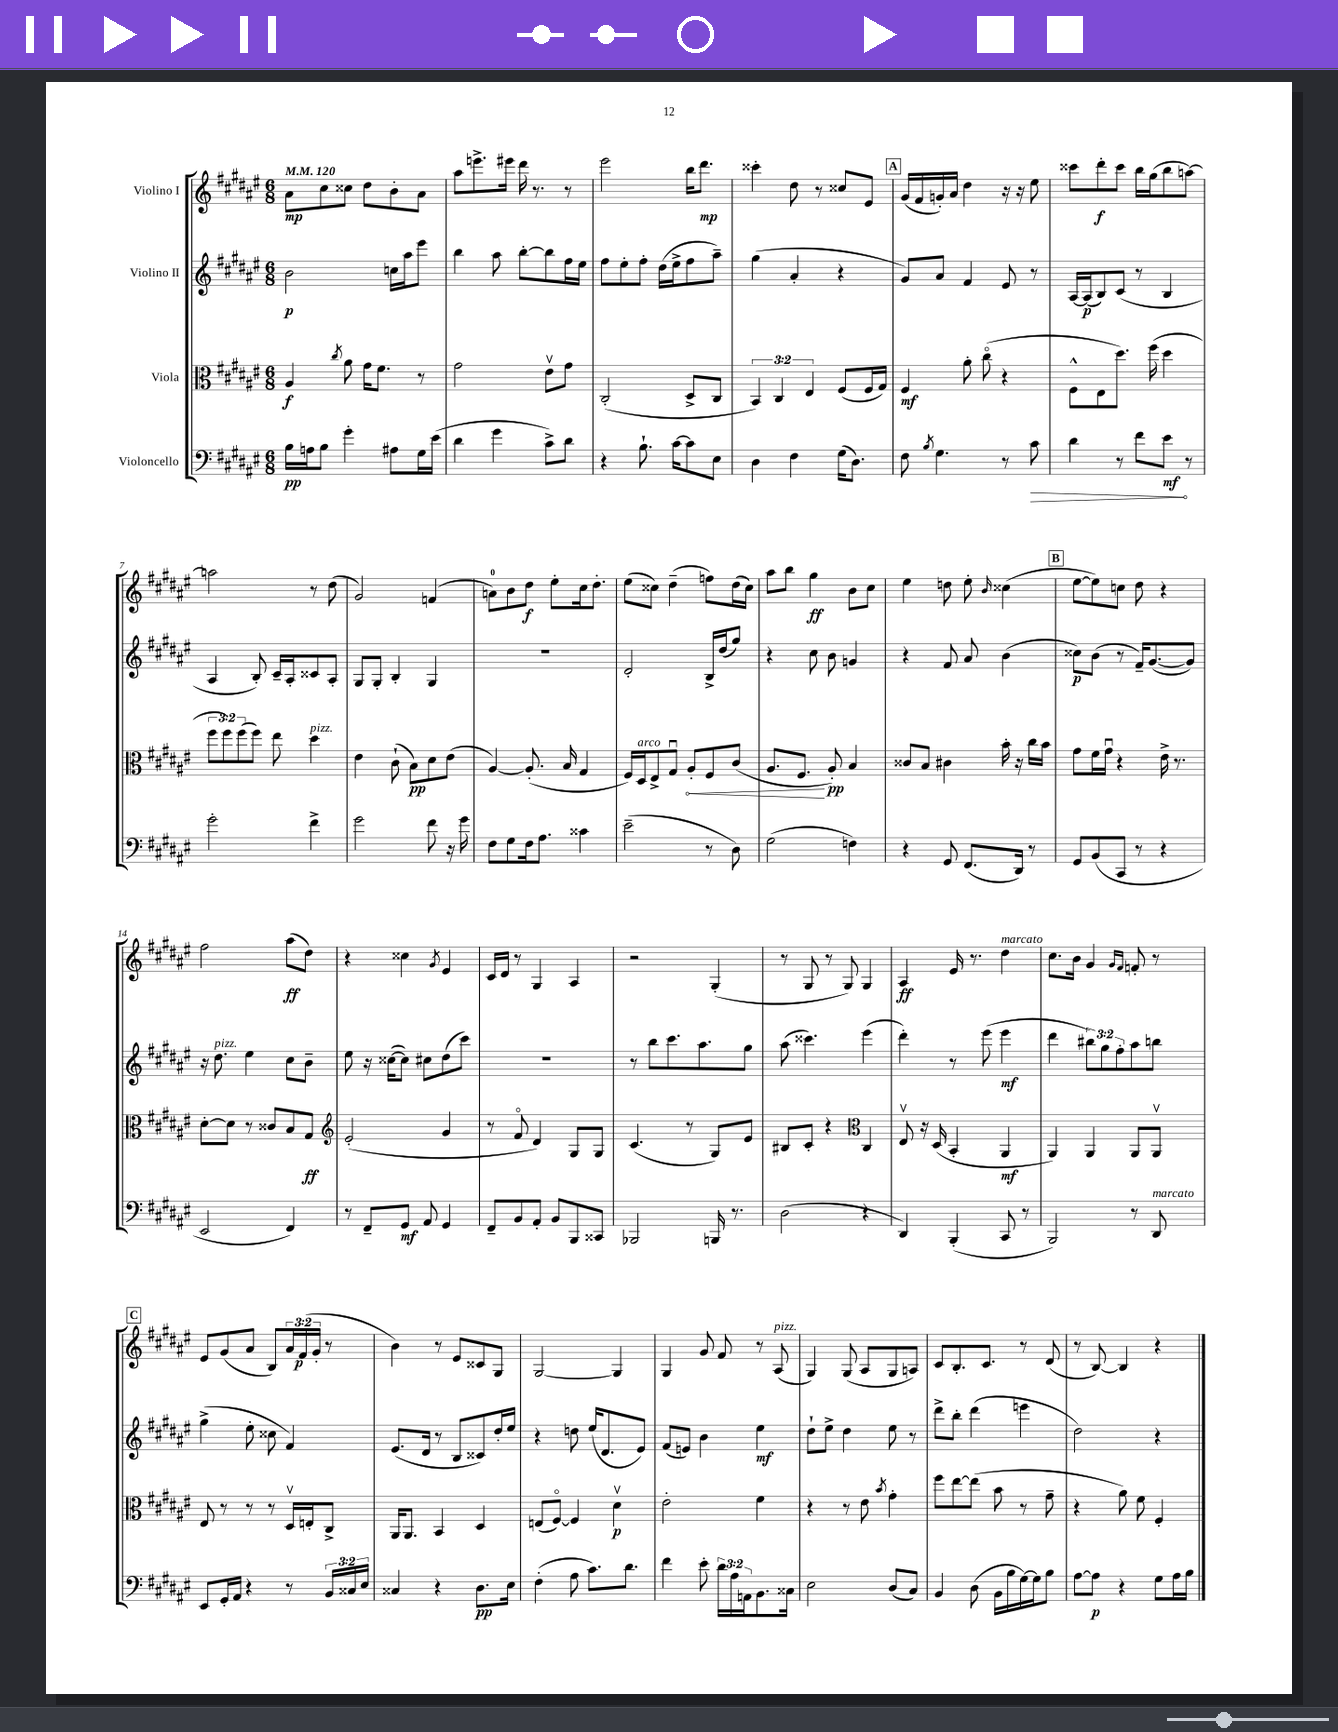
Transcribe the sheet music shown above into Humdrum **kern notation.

**kern	**dynam	**kern	**dynam	**kern	**dynam	**kern	**dynam
*part4	*part4	*part3	*part3	*part2	*part2	*part1	*part1
*staff4	*staff4	*staff3	*staff3	*staff2	*staff2	*staff1	*staff1
*I"Violoncello	*	*I"Viola	*	*I"Violino II	*	*I"Violino I	*
*clefF4	*	*clefC3	*	*clefG2	*	*clefG2	*
*k[f#c#g#d#a#e#]	*	*k[f#c#g#d#a#e#]	*	*k[f#c#g#d#a#e#]	*	*k[f#c#g#d#a#e#]	*
*M6/8	*	*M6/8	*	*M6/8	*	*M6/8	*
*MM120	*	*MM120	*	*MM120	*	*MM120	*
=1	=1	=1	=1	=1	=1	=1	=1
16B\LL	pp	4A#/	f	2b\	p	8a#\L	mp
16An\J	.	.	.	.	.	.	.
8B\J	.	.	.	.	.	8cc#\	.
.	.	8qcc#/	.	.	.	.	.
4g#'\	.	8a#\	.	.	.	8cc##X\J	.
.	.	16g#\KL	.	.	.	8dd#\L	.
.	.	8.f#\J	.	.	.	.	.
8A#X\L	.	.	.	16ccn\LL	.	8b'\	.
.	.	.	.	16aa#\J	.	.	.
16G#\L	.	8r	.	8eee#\J	.	8a#\J	.
(16e#\JJ	.	.	.	.	.	.	.
=2	=2	=2	=2	=2	=2	=2	=2
4d#\	.	2g#\	.	4bb\	.	8aa#\L	.
.	.	.	.	.	.	8.eeen^\	.
4g#\	.	.	.	8aa#\	.	.	.
.	.	.	.	.	.	16eee#X\Jk	.
.	.	.	.	[8bb'\L	.	16ddd#\	.
.	.	.	.	.	.	8.r	.
8c#^\L)	.	8e#v\L	.	8bb\]	.	.	.
8d#\J	.	8g#\J	.	16ff#\L	.	8r	.
.	.	.	.	16ee#\JJ	.	.	.
=3	=3	=3	=3	=3	=3	=3	=3
4r	.	(2C#'/	.	8ff#\L	.	2eee#\	.
.	.	.	.	8ee#'\	.	.	.
8.B`\	.	.	.	8ff#'\J	.	.	.
.	.	.	.	(16dd#\LL	.	.	.
[16c#\KL	.	.	.	16ee#^\J	.	.	.
8c#\]	.	8D#^/L	.	8ff#\	.	16bb\KL	.
.	.	.	.	.	.	8.ddd#\J	mp
8E#\J	.	8C#/J	.	8aa#~\J)	.	.	.
=4	=4	=4	=4	=4	=4	=4	=4
4D#\	.	6BB/)	.	(4gg#\	.	4ccc##X'\	.
.	.	6C#/	.	.	.	.	.
4F#\	.	.	.	4a#'/	.	8dd#\	.
.	.	6E#/	.	.	.	.	.
.	.	.	.	.	.	8r	.
(16G#\KL	.	(8F#/L	.	4r	.	8cc##X/L	.
8.D#\J)	.	.	.	.	.	.	.
.	.	16F#/L	.	.	.	8e#/J	.
.	.	16G#/JJ)	.	.	.	.	.
!!LO:REH:place=s1:t=A
=5	=5	=5	=5	=5	=5	=5	=5
8F#\	.	4F#/	mf	8g#/L)	.	(16g#/LL	.
.	.	.	.	.	.	16f#/	.
8qB/	.	.	.	.	.	.	.
4.G#\	.	.	.	8a#/J	.	16gn'/)	.
.	.	.	.	.	.	16a#/JJ	.
.	.	8a#'\	.	4f#/	.	4dd#\	.
.	.	(8cc#\	.	.	.	.	.
8r	.	4r	.	8e#/	.	16r	.
.	.	.	.	.	.	16r	.
!	!LO:HP:b	!	!	!	!	!	!
8c#\	>	.	.	8r	.	8ee#\	.
=6	=6	=6	=6	=6	=6	=6	=6
4d#\	.	8F#^^\L	.	[16A#/LL	.	8ccc##X\L	.
.	.	.	.	(16A#/J]	p	.	.
.	.	8E#\	.	8B/)	.	8ddd#'\	f
8r	.	8.dd#\J)	.	(8c#/J	.	8ccc##\J	.
8f#\L	.	.	.	8r	.	16bb\LL	.
.	.	(16ff#\	.	.	.	(16gg#\J	.
8e#\J	mf	4dd#\	.	4B/	.	8bb\	.
8r	]	.	.	.	.	[8aan\J)	.
!!LO:LB:g=z
=7	=7	=7	=7	=7	=7	=7	=7
2g#'\	.	12ff#\L	.	4A#/	.	2aan\]	.
.	.	12ff#\)	.	.	.	.	.
.	.	(12ff#\	.	.	.	.	.
.	.	8ff#\J)	.	8B'/)	.	.	.
.	.	8ee#\	.	16c#~/LL	.	.	.
.	.	.	.	16A#'/J	.	.	.
!	!	!LO:TX:a:i:t=pizz.	!	!	!	!	!
4f#^\	.	4dd#\	.	8c##X/	.	8r	.
.	.	.	.	8A#'/J	.	(8dd#\	.
=8	=8	=8	=8	=8	=8	=8	=8
2g#\	.	4e#\	.	8G#/L	.	2g#/)	.
.	.	.	.	8G#'/J	.	.	.
.	.	(8c#`\	.	4B'/	.	.	.
.	.	8B\L)	pp	.	.	.	.
8f#\	.	8d#\	.	4G#/	.	(4fn/	.
16r	.	(8e#\J	.	.	.	.	.
16g#\	.	.	.	.	.	.	.
=9	=9	=9	=9	=9	=9	=9	=9
8F#\L	.	[4A#/)	.	2.r	.	8an\L)	.
8G#\	.	.	.	.	.	8b\	.
16F#\k	.	(8.A#'/]	.	.	.	8dd#\J	f
8.A#\J	.	.	.	.	.	.	.
.	.	.	.	.	.	8ee#'\L	.
.	.	16B/	.	.	.	.	.
4c##X\	.	4G#/	.	.	.	16cc#\k	.
.	.	.	.	.	.	8.dd#'\J	.
=10	=10	=10	=10	=10	=10	=10	=10
(2e#~\	.	16F#/LL)	.	2d#'/	.	(8ee#\L	.
!	!	!LO:TX:a:i:t=arco	!	!	!	!	!
.	.	16D#/J	.	.	.	.	.
.	.	8E#^/	.	.	.	8cc##X\J)	.
.	.	8G#u/J	.	.	.	(4dd#~\	.
!	!	!	!LO:HP:b	!	!	!	!
.	.	8A#'/L	<	.	.	.	.
8r	.	8F#/	.	16B^/LL	.	8ffn\L)	.
.	.	.	.	(16dd#/J	.	.	.
8D#\)	.	(8c#/J	.	8gg#/J)	.	(16dd#\L	.
.	.	.	.	.	.	16cc##\JJ)	.
=11	=11	=11	=11	=11	=11	=11	=11
(2G#\	.	8.A#/L	.	4r	.	8aa#\L	.
.	.	.	.	.	.	8bb\J	.
.	.	8.F#/J	.	.	.	.	.
.	.	.	.	8cc#\	.	4gg#\	ff
.	.	8A#'/)	[ pp	8b\	.	.	.
4Fn\)	.	4B/	.	4gn/	.	8b\L	.
.	.	.	.	.	.	8cc#\J	.
=12	=12	=12	=12	=12	=12	=12	=12
4r	.	8c##X/L	.	4r	.	4ee#\	.
.	.	8B/J	.	.	.	.	.
8GG#/	.	4c#X\	.	8f#/	.	8ddn\	.
(8.FF#/L	.	.	.	8a#/	.	8ee#'\	.
.	.	.	.	.	.	16qqb/	.
.	.	16b'\	.	(4b\	.	(4cc##X\	.
16DD#/Jk)	.	16r	.	.	.	.	.
8r	.	16cc#\LL	.	.	.	.	.
.	.	16b\JJ	.	.	.	.	.
!!LO:REH:place=s1:t=B
=13	=13	=13	=13	=13	=13	=13	=13
8GG#/L	.	8g#\L	.	8cc##X\L)	p	[8ee#\L	.
(8BB/	.	16f#\L	.	(8b\J	.	8ee#\])	.
.	.	16g#u\JJ	.	.	.	.	.
8CC#/J	.	4r	.	8r	.	8ccn\J	.
8r	.	.	.	16f#~/KL)	.	8dd#\	.
.	.	.	.	([8.g#/	.	.	.
4r	.	16e#^\	.	.	.	4r	.
.	.	8.r	.	.	.	.	.
.	.	.	.	8g#/J])	.	.	.
!!LO:LB:g=z
=14	=14	=14	=14	=14	=14	=14	=14
2EE#/	.	[8d#'\L	.	16r	.	2ff#\	.
!	!	!	!	!LO:TX:a:i:t=pizz.	!	!	!
.	.	.	.	8.dd#\	.	.	.
.	.	8d#\J]	.	.	.	.	.
.	.	8r	.	4ee#\	.	.	.
.	.	8c##X/L	.	.	.	.	.
4FF#/)	.	8B/	.	8cc#\L	.	(8aa#\L	ff
.	.	8G#/J	ff	8b~\J	.	8dd#\J)	.
=15	=15	=15	=15	=15	=15	=15	=15
*	*	*clefG2	*	*	*	*	*
8r	.	(2e#'/	.	8ee#\	.	4r	.
8FF#~/L	.	.	.	16r	.	.	.
.	.	.	.	([16cc##X\KL	.	.	.
8GG#/J	mf	.	.	8cc##\J])	.	4cc##X\	.
8AA#/	.	.	.	8cc#X\L	.	.	.
.	.	.	.	.	.	8qg#/	.
4GG#/	.	4g#/	.	(8dd#\	.	4e#/	.
.	.	.	.	8ccc#\J)	.	.	.
=16	=16	=16	=16	=16	=16	=16	=16
8FF#~/L	.	8r	.	2.r	.	16c#/LL	.
.	.	.	.	.	.	16d#/JJ	.
8BB/	.	8f#/	.	.	.	8r	.
8AA#'/J	.	4d#/)	.	.	.	4G#/	.
8BB/L	.	.	.	.	.	.	.
8BBB/	.	8G#/L	.	.	.	4A#/	.
8CC##X/J	.	8G#/J	.	.	.	.	.
=17	=17	=17	=17	=17	=17	=17	=17
2BBB-X/	.	(4.c#/	.	8r	.	2r	.
.	.	.	.	8bb\L	.	.	.
.	.	.	.	8.ccc#\	.	.	.
.	.	8r	.	.	.	.	.
.	.	.	.	8.aa#\	.	.	.
16BBBn/	.	8G#/L)	.	.	.	(4G#'/	.
8.r	.	.	.	.	.	.	.
.	.	8e#/J	.	8gg#\J	.	.	.
=18	=18	=18	=18	=18	=18	=18	=18
(2D#\	.	8B#X/L	.	(8aa#\	.	8r	.
.	.	8c#'/J	.	4.ccc##X\)	.	8G#/	.
.	.	4r	.	.	.	8r	.
.	.	.	.	.	.	8G#/)	.
*	*	*clefC3	*	*	*	*	*
4r	.	4C#/	.	(4eee#\	.	4G#/	.
=19	=19	=19	=19	=19	=19	=19	=19
4DD#/)	.	8E#v/	.	4ddd#'\)	.	4A#/	ff
.	.	16r	.	.	.	.	.
.	.	(16D#/	.	.	.	.	.
(4BBB'/	.	4BB'/	.	8r	.	16e#/	.
.	.	.	.	.	.	8.r	.
.	.	.	.	(8eee#\	.	.	.
!	!	!	!	!	!	!LO:TX:a:i:t=marcato	!
8CC#/	.	4AA#/	mf	4eee#\	mf	4dd#\	.
8r	.	.	.	.	.	.	.
=20	=20	=20	=20	=20	=20	=20	=20
2BBB/)	.	4AA#/)	.	4ddd#\	.	8.cc#\L	.
.	.	.	.	.	.	16b\Jk	.
.	.	4AA#/	.	12bb#X\L)	.	4g#/	.
.	.	.	.	12gg#\	.	.	.
.	.	.	.	12ff#'\	.	.	.
.	.	.	.	.	.	16qqg#/LL	.
.	.	.	.	.	.	16qqf#/JJ	.
8r	.	8AA#/L	.	8aa#\	.	8fn'/	.
!LO:TX:a:i:t=marcato	!	!	!	!	!	!	!
8DD#/	.	8AA#v/J	.	8bbn\J	.	8r	.
!!LO:LB:g=z
!!LO:REH:place=s1:t=C
=21	=21	=21	=21	=21	=21	=21	=21
8EE#/L	.	8E#/	.	(4gg#^\	.	8e#/L	.
16GG#'/L	.	8r	.	.	.	(8g#/	.
16AA#/JJ	.	.	.	.	.	.	.
4r	.	8r	.	8ee#'\	.	8a#/J	.
.	.	8r	.	8cc##X\	.	8B/L)	.
8r	.	16D#v/LL	.	4f#/)	.	24a#/L	.
.	.	.	.	.	.	(24f#/	p
.	.	16En'/J	.	.	.	.	.
.	.	.	.	.	.	24g#'/JJ	.
24BB/LL	.	8C#^/J	.	.	.	8r	.
24C##X/	.	.	.	.	.	.	.
24E#/JJ	.	.	.	.	.	.	.
=22	=22	=22	=22	=22	=22	=22	=22
4C##X/	.	16AA#/KL	.	(8.e#/L	.	4b\)	.
.	.	8.AA#/J	.	.	.	.	.
.	.	.	.	16d#/Jk	.	.	.
4r	.	4BB/	.	8r	.	8r	.
.	.	.	.	8B/L	.	8e#/L	.
8.D#\L	pp	4D#/	.	8c##X/)	.	8c##X/	.
.	.	.	.	16dd#'/L	.	8G#/J	.
16E#\Jk	.	.	.	16ee#/JJ	.	.	.
=23	=23	=23	=23	=23	=23	=23	=23
(4F#'\	.	(8En/L	.	4r	.	[2G#/	.
.	.	[8F#/J)	.	.	.	.	.
8A#\	.	4F#/]	.	8ddn\	.	.	.
8.c#\L)	.	.	.	(16ee#/KL	.	.	.
.	.	.	.	8.d#/	.	.	.
.	.	4d#v\	p	.	.	4G#/]	.
8.d#\J	.	.	.	.	.	.	.
.	.	.	.	8e#/J)	.	.	.
=24	=24	=24	=24	=24	=24	=24	=24
4f#\	.	2e#'\	.	(8f#/L	.	4G#/	.
.	.	.	.	8en/J)	.	.	.
8e#'\	.	.	.	4b\	.	8g#/	.
24d#\LL	.	.	.	.	.	8f#/	.
24A#\	.	.	.	.	.	.	.
24AAn\J	.	.	.	.	.	.	.
8.BB\	.	4f#\	.	4ee#\	mf	8r	.
!	!	!	!	!	!	!LO:TX:a:i:t=pizz.	!
.	.	.	.	.	.	(8A#/	.
16C##X\Jk	.	.	.	.	.	.	.
=25	=25	=25	=25	=25	=25	=25	=25
2E#\	.	4r	.	8dd#`\L	.	4G#/)	.
.	.	.	.	8ee#^\J	.	.	.
.	.	8r	.	4dd#\	.	(8G#/	.
.	.	8e#\	.	.	.	8A#/L	.
.	.	8qb/	.	.	.	.	.
(8D#/L	.	4g#'\	.	8ee#\	.	8G#/	.
8C#/J)	.	.	.	8r	.	8An/J)	.
=26	=26	=26	=26	=26	=26	=26	=26
4BB/	.	8ff#\L	.	8ddd#^\L	.	8c#/L	.
.	.	[8ee#\	.	8bb'\J	.	8.B'/	.
(8D#\	.	(8ee#\J]	.	(4ddd#\	.	.	.
.	.	.	.	.	.	8.c#/J	.
16BB\LL	.	8b\	.	.	.	.	.
16B\	.	.	.	.	.	.	.
[16G#\)	.	8r	.	4eeen\	.	8r	.
16G#\J]	.	.	.	.	.	.	.
8B\J	.	8g#~\	.	.	.	(8d#/	.
=27	=27	=27	=27	=27	=27	=27	=27
[8A#\L	.	4r	.	2dd#\)	.	8r	.
8A#\J]	p	.	.	.	.	[8B/)	.
4r	.	8a#\)	.	.	.	4B/]	.
.	.	8f#\	.	.	.	.	.
8G#\L	.	4F#'/	.	4r	.	4r	.
16A#\L	.	.	.	.	.	.	.
16B\JJ	.	.	.	.	.	.	.
==	==	==	==	==	==	==	==
*-	*-	*-	*-	*-	*-	*-	*-
